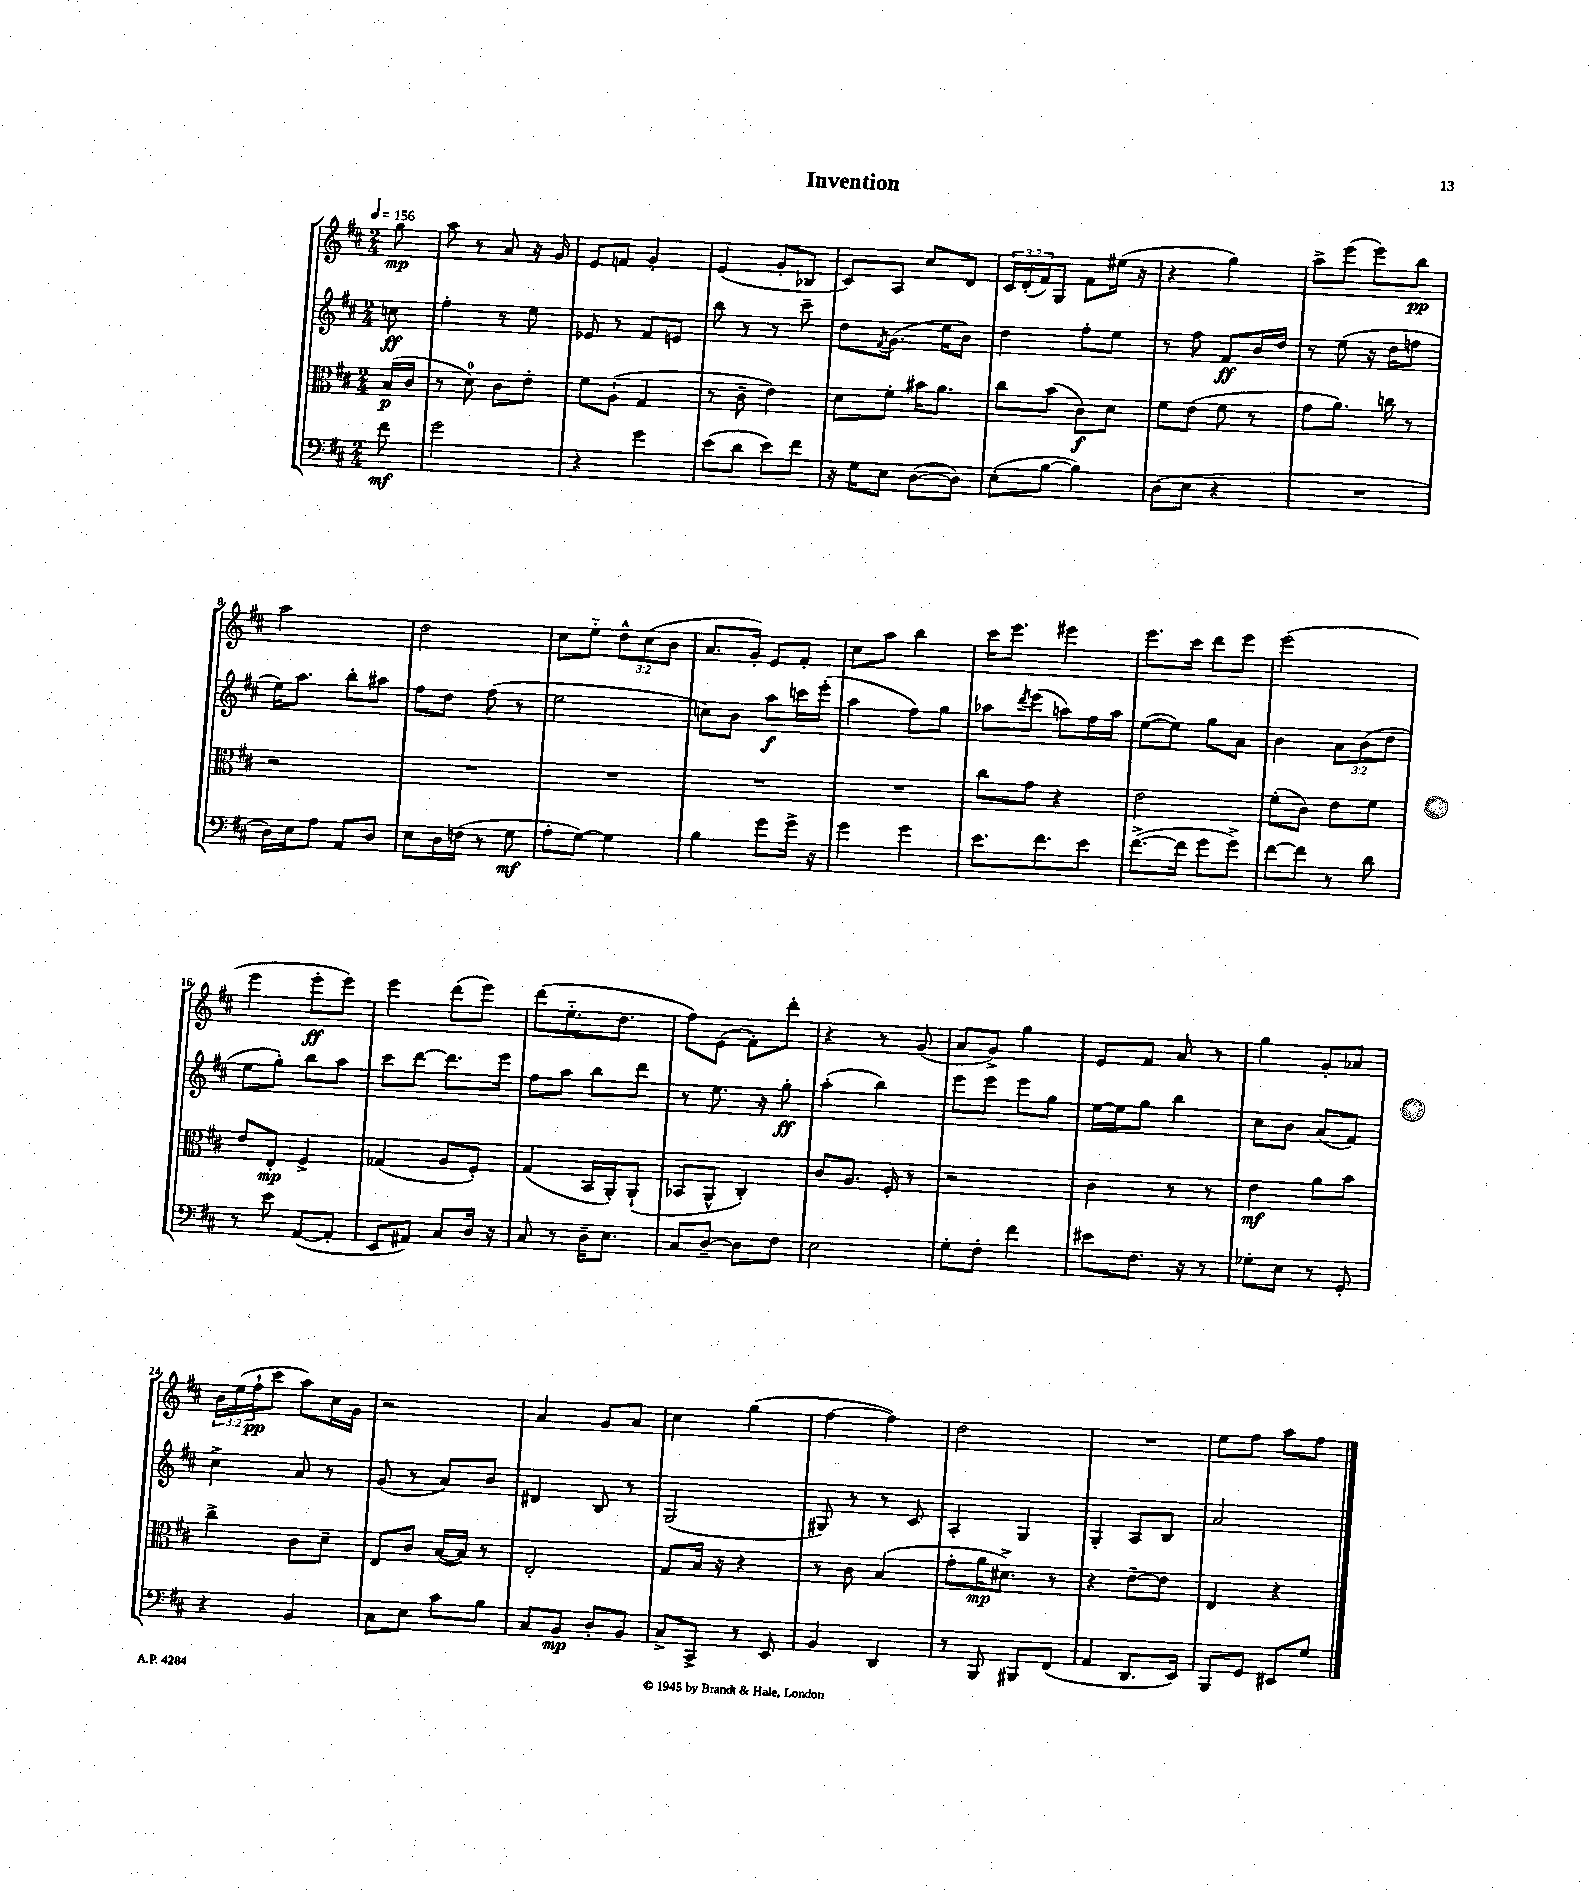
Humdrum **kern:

**kern	**kern	**kern	**kern
*staff4	*staff3	*staff2	*staff1
*clefF4	*clefC3	*clefG2	*clefG2
*k[f#c#]	*k[f#c#]	*k[f#c#]	*k[f#c#]
*M2/4	*M2/4	*M2/4	*M2/4
*MM156	*MM156	*MM156	*MM156
8f#	(16B	8cc	8gg
.	16c#	.	.
=	=	=	=
2g	8r	4ff#'	8aa
.	8d)	.	8r
.	8c#	8r	8a
.	8e'	8ee	16r
.	.	.	16g
=	=	=	=
4r	8f#	8e-	8e
.	(8A`	8r	8f
4g	4G	8f#	4g'
.	.	8e	.
=	=	=	=
(8e	8r	8bb	(4e
8d	8c#~	8r	.
8e)	4e)	8r	8g'
8f#	.	8ccc#~	8B-
=	=	=	=
16r	8d	8dd	8c#)
16G	.	.	.
.	.	8qf#	.
8E	8f#'	(8.g	8A
([8D	16b#	.	8cc#
.	8.a	16ee	.
8D])	.	8b)	8d
=	=	=	=
(8E'	8cc#	4dd	24c#
.	.	.	(24d'
.	.	.	24f#)
[8B	(8b	.	8G
4B])	8c#)	8ff#'	8f#
.	8d	8ee	(16ee#
.	.	.	16r
=	=	=	=
(8D	8f#	8r	4r
8E	(8e	8ff#	.
4r	8f#	8f#	4gg)
.	8r	16b	.
.	.	16dd	.
=	=	=	=
2r	8g	8r	8aa^
.	8.a)	(8ee	(8eee
.	.	16r	8eee)
.	16cc	16dd	.
.	8r	8ff	8bb
=	=	=	=
16D)	2r	16ee)	2aa
16E	.	8.aa	.
8A	.	.	.
8AA	.	8bb'	.
8D	.	8aa#	.
=	=	=	=
8E	2r	8ff#	2dd
16D	.	8dd	.
(16F	.	.	.
8r	.	(8ff#	.
8G	.	8r	.
=	=	=	=
8A'	2r	2ee	8cc#
[8G)	.	.	8ee'~
4G]	.	.	12dd^^
.	.	.	(12cc#
.	.	.	12b
=	=	=	=
4B	2r	8cc)	8.a
.	.	8b	.
.	.	.	16g')
8g	.	8aa	8e
16g^	.	16ccc	8f#'
16r	.	(16eee'	.
=	=	=	=
4g	2r	4aa	8cc#
.	.	.	8aa
4g	.	8ff#)	4bb
.	.	8gg	.
=	=	=	=
8.e	8cc#	8aa-	16ccc#
.	.	.	8.eee
.	.	8qddd	.
.	8g	(8eee	.
8.f#	.	.	.
.	4r	8aa)	4eee#
8e	.	16ff#	.
.	.	16aa	.
=	=	=	=
([8.f#^	2e	([8ee	8.eee
.	.	8ee])	.
16f#]	.	.	16ccc#
8g	.	8gg	8ddd
8g^)	.	8a	8eee
=	=	=	=
[8f#	(8f#'	4b	(2eee
8f#]	8c#)	.	.
8r	8e	12a	.
.	.	(12b	.
8d	8f#	.	.
.	.	12dd	.
=	=	=	=
8r	8e	8ee	4eee
8e	8E'	8gg')	.
([8AA	4F#^	8bb	8eee'
8AA']	.	8aa	8eee)
=	=	=	=
8EE	(4G-	8ccc#	4eee
8AA#)	.	[8ddd	.
8C#	8A	8.ddd]	(8ddd
16D	8F#')	.	8eee)
16r	.	16eee	.
=	=	=	=
8C#	(4G	8ff#	(8ddd
8r	.	8aa	8.ee'~
16D~	16BB	8bb	.
8.E	16AA')	.	8.dd
.	(8AA`	8ddd	.
=	=	=	=
8C#	8BB-	8r	8ff#)
[8D~	8AA^^	8.ee	(8e
8D]	4C#')	.	8f#')
.	.	16r	.
8F#	.	8gg'	8ddd'
=	=	=	=
2E	8c#	(4aa'	4r
.	8.A	.	.
.	.	4bb)	8r
.	16F#'	.	.
.	8r	.	(8g
=	=	=	=
8G'	2r	8eee	8a
8F#'	.	8eee	8g^)
4f#	.	8eee	4gg
.	.	8gg	.
=	=	=	=
8e#	4c#	[16ee	8e
.	.	16ee]	.
8.F#	.	8gg	8f#
.	8r	4bb	8a
16r	.	.	.
8r	8r	.	8r
=	=	=	=
8G-'	4e	8cc#	4gg
8E	.	8b	.
8r	8a	(8a	8g'
8GG'	8b	8f#)	8a-
=	=	=	=
4r	4cc#^	4cc#^	24b
.	.	.	(24ee
.	.	.	24ff#`
.	.	.	8ccc#
4BB	8c#	8a	8aa)
.	8d~	8r	16cc#
.	.	.	16g
=	=	=	=
8C#	8E	(8g	2r
8E	8c#	8r	.
8c#	([16B	8a)	.
.	16B])	.	.
8B	8r	8b	.
=	=	=	=
8C#	2E'	4d#	4a
8BB	.	.	.
8D'	.	8B	8g
8BB	.	8r	8a
=	=	=	=
8C#^	8G	(2G	4cc#
8CC#^	16B	.	.
.	16r	.	.
8r	4r	.	(4gg
8EE	.	.	.
=	=	=	=
4BB	8r	8G#)	[4ff#
.	8c#	8r	.
4DD	(4B	8r	4ff#])
.	.	8c#	.
=	=	=	=
8r	8g'	4A'	2dd
8BBB	16a	.	.
.	8.d#^)	.	.
8BBB#	.	4G	.
(8FF#	8r	.	.
=	=	=	=
4AA	4r	4G'	2r
8.DD	[8e~	8A	.
.	8e]	8B	.
16EE)	.	.	.
=	=	=	=
8BBB	4E	2a	8ee
8GG	.	.	8ff#
8EE#	4r	.	8aa
8G	.	.	8ff#
==	==	==	==
*-	*-	*-	*-
